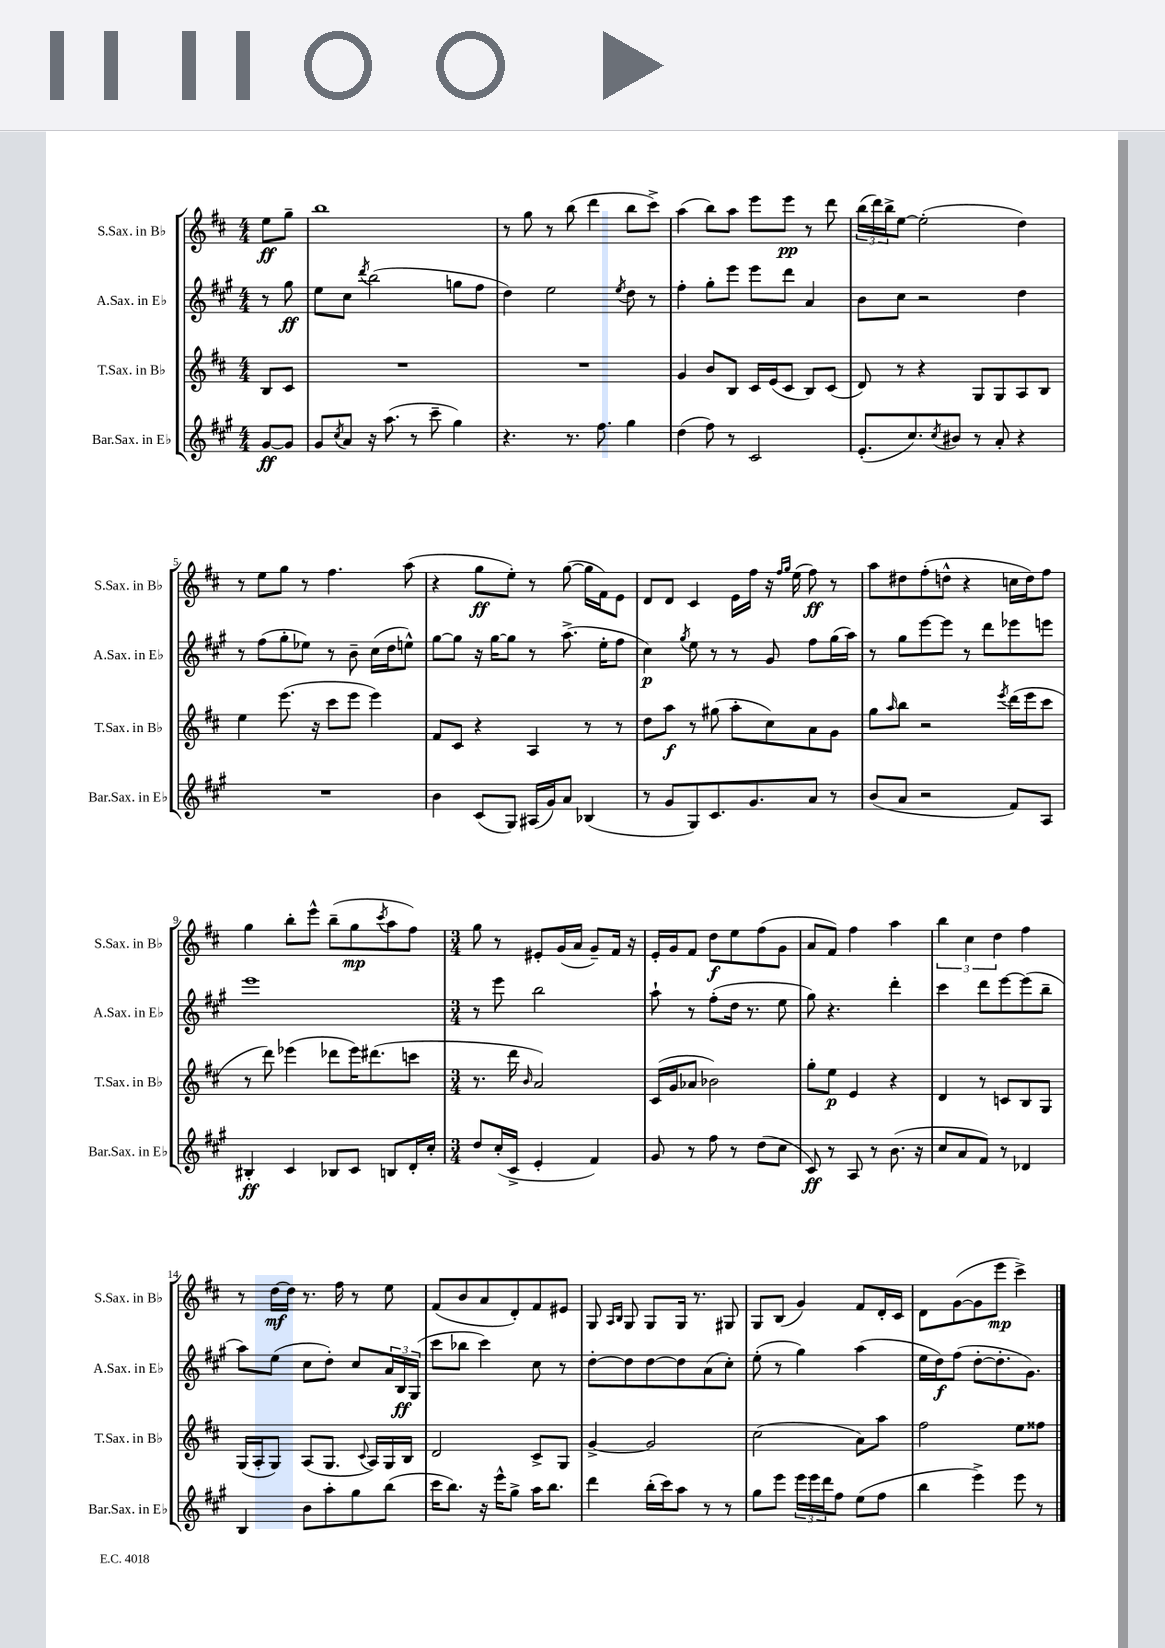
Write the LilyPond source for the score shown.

<<
\new StaffGroup <<
\new Staff = "s0" \with { instrumentName = "S.Sax. in Bb" shortInstrumentName = "S.Sax. in Bb" } {
    \clef treble \key d \major \numericTimeSignature \time 4/4 \partial 4
    e''8\ff g''8-- |
    b''1 |
    r8 g''8 r8 b''8( d'''4 b''8 cis'''8->) |
    a''4( b''8) a''8 e'''8 e'''8\pp r8 d'''8 |
    \tuplet 3/2 { b''16( d'''16) b''16-> } e''8~ e''2-.( d''4) |
    r8 e''8 g''8 r8 fis''4. a''8( |
    r4 g''8\ff e''8-.) r8 g''8~( g''16 fis'16) e'8 |
    d'8 d'8 cis'4 e'16 fis''16 r16 \grace { fis''16 g''16 } e''16( fis''8\ff) r8 |
    a''8 dis''8 fis''8-.( d''8-^ r4 c''16 d''16) fis''8 |
    g''4 b''8-. e'''8-^ b''8--( g''8\mp \acciaccatura { cis'''8 } a''8 fis''8) |
    \numericTimeSignature \time 3/4 g''8 r8 eis'8-. g'16( a'16 g'8--) fis'16 r16 |
    e'16-. g'16 fis'8 d''8\f e''8 fis''8( g'8 |
    a'8 fis'8) fis''4 a''4 |
    \tuplet 3/2 { b''4 cis''4 d''4 } fis''4 |
    r8 d''16~\mf d''16 r8. fis''16 r8 e''8 |
    fis'8( b'8 a'8 d'8-.) fis'8 eis'8 |
    g8 \grace { a16 b16 } g8 g8 g16 r8. gis8 |
    g8 b8( g'4) fis'8 d'16-. cis'16 |
    d'8 g'8~( g'8 e'''8\mp cis'''4->) \bar "|." |
}
\new Staff = "s1" \with { instrumentName = "A.Sax. in Eb" shortInstrumentName = "A.Sax. in Eb" } {
    \clef treble \key a \major \numericTimeSignature \time 4/4 \partial 4
    r8 gis''8\ff |
    e''8 cis''8 \acciaccatura { d'''8 } b''2( g''8 fis''8 |
    d''4) e''2 \acciaccatura { e''8 } d''8 r8 |
    fis''4-. gis''8-. e'''8 e'''8 d'''8 a'4 |
    b'8 cis''8 r2 d''4 |
    r8 fis''8( gis''8-. ees''8) r8 b'8-- cis''16( d''16 e''8-^) |
    gis''8~ gis''8 r16 gis''16~ gis''8 r8 a''8.->( e''16-. fis''8 |
    cis''4\p) \acciaccatura { gis''8 } e''8 r8 r8 gis'8 fis''8 gis''16( a''16) |
    r8 gis''8 e'''8~ e'''8 r8 d'''8 ees'''8 e'''8 |
    e'''1 |
    \numericTimeSignature \time 3/4 r8 e'''8 b''2 |
    a''8-! r8 fis''8-.( d''16 r8. e''8 |
    gis''8) r4. d'''4-. |
    cis'''4 d'''8 e'''8~ e'''8( b''8-- |
    a''8) e''8( cis''8 d''8-.) cis''8 \tuplet 3/2 { a'16 b16\ff gis16( } |
    cis'''8 bes''8 cis'''4) cis''8 r8 |
    d''8~-. d''8 d''8~ d''8 a'8( cis''8-.) |
    e''8-.( r8 gis''4) a''4( |
    e''16 d''16\f) fis''8( d''8~-. d''8.-. gis'8.) \bar "|." |
}
\new Staff = "s2" \with { instrumentName = "T.Sax. in Bb" shortInstrumentName = "T.Sax. in Bb" } {
    \clef treble \key d \major \numericTimeSignature \time 4/4 \partial 4
    b8 cis'8 |
    R1 |
    R1 |
    g'4 b'8 b8 cis'16 e'16( cis'8 b8) cis'8( |
    d'8) r8 r4 g8 g8 a8 b8 |
    e''4 e'''8.( r16 cis'''8 e'''8 e'''4) |
    fis'8 cis'8 r4 a4 r8 r8 |
    d''8 a''8\f r8 gis''8( a''8-. cis''8) a'8 g'8 |
    g''8 \grace { a''16 } b''8 r2 \acciaccatura { e'''8 } d'''16( e'''16 cis'''8 |
    r8 d'''8) ees'''4( des'''8 ees'''16) dis'''8.( c'''8 |
    \numericTimeSignature \time 3/4 r8. d'''16 \grace { b'16 } a'2) |
    cis'16( g'16 aes'8 bes'2) |
    g''8-. e''8\p e'4 r4 |
    d'4 r8 c'8 b8 g8 |
    g16( a16-. g8) a8( g8. \appoggiatura { cis'8 } a16) g16 b16 |
    d'2 cis'8-> g8 |
    g'4~-> g'2 |
    cis''2( a'8) a''8 |
    fis''2 e''8 fisis''8 \bar "|." |
}
\new Staff = "s3" \with { instrumentName = "Bar.Sax. in Eb" shortInstrumentName = "Bar.Sax. in Eb" } {
    \clef treble \key a \major \numericTimeSignature \time 4/4 \partial 4
    gis'8~\ff gis'8 |
    gis'8 \acciaccatura { cis''8 } a'8 r16 a''8.( r8 cis'''8-- gis''4) |
    r4. r8. fis''8. gis''4 |
    d''4( fis''8) r8 cis'2 |
    e'8.-.( cis''8.) \acciaccatura { cis''8 } bis'8 r8 a'8-. r4 |
    R1 |
    b'4 cis'8( gis8) ais16( gis'16) a'8 bes4( |
    r8 gis'8 gis8) cis'8. gis'8. a'8 r8 |
    b'8( a'8 r2 fis'8) a8 |
    bis4-.\ff cis'4 bes8 cis'8 b8 d'16-. cis''16-. |
    \numericTimeSignature \time 3/4 d''8 cis''16-.( cis'16-> e'4-. fis'4) |
    gis'8 r8 fis''8 r8 d''8( cis''8 |
    cis'8\ff) r8 a8 r8 b'8.( r16 |
    cis''8 a'8 fis'8) r8 des'4 |
    b4 b'8 a''8-. gis''8 b''8( |
    cis'''16 b''8.) r16 e'''16-^ gis''8-> a''16 b''8. |
    d'''4 b''16-.( cis'''16) a''8 r8 r8 |
    gis''8 e'''8 \tuplet 3/2 { e'''16 e'''16 d'''16 } fis''8 e''8( fis''8 |
    b''4 e'''4->) e'''8 r8 \bar "|." |
}
>>
>>
